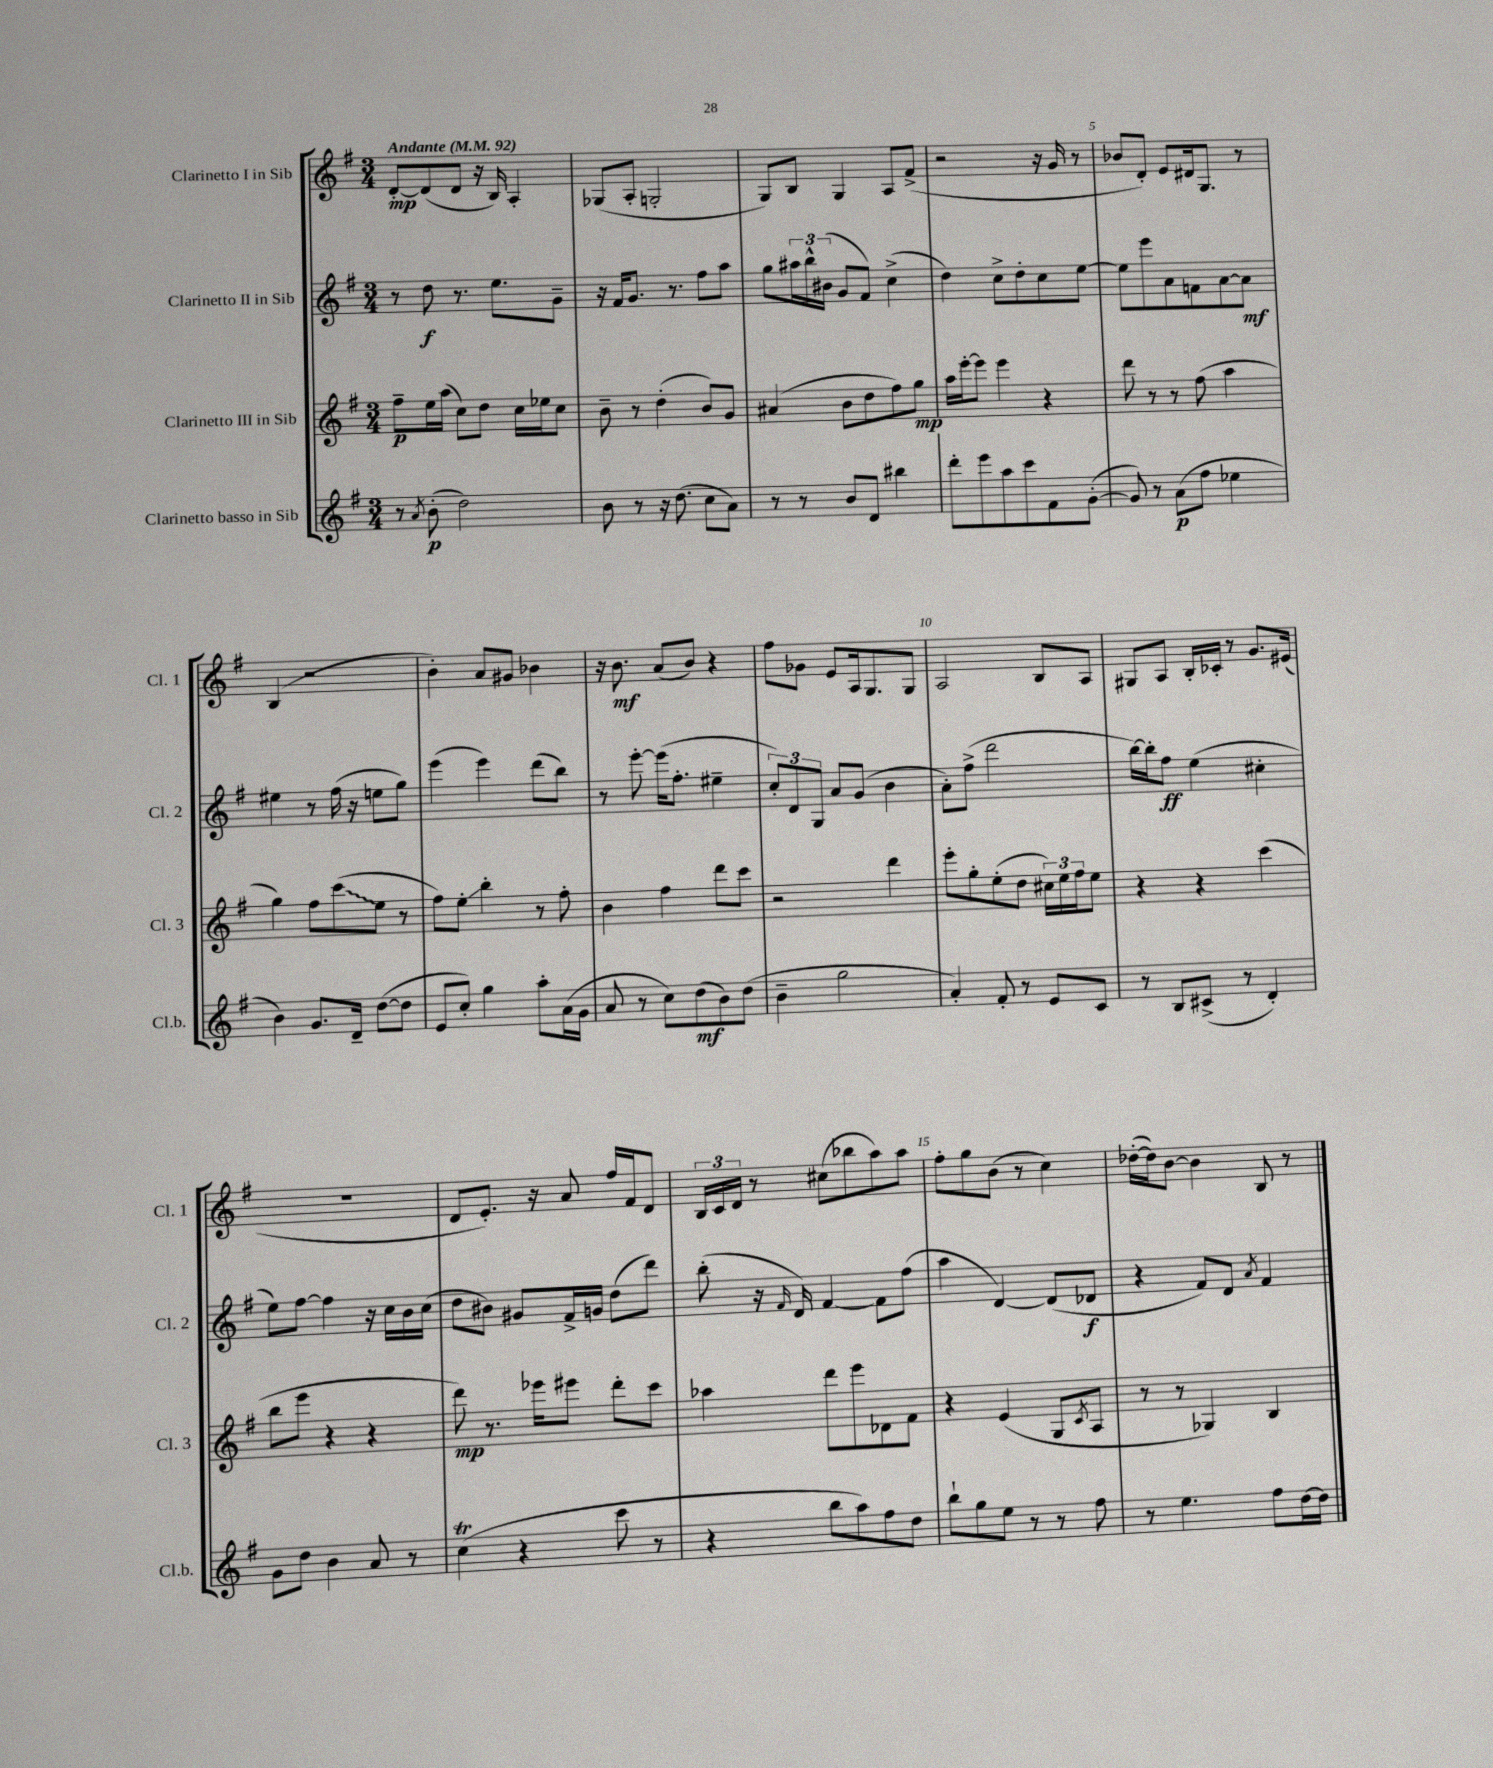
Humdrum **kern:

**kern	**kern	**kern	**kern
*staff4	*staff3	*staff2	*staff1
*clefG2	*clefG2	*clefG2	*clefG2
*k[f#]	*k[f#]	*k[f#]	*k[f#]
*M3/4	*M3/4	*M3/4	*M3/4
*MM92	*MM92	*MM92	*MM92
8r	8ff#~\L	8r	[8d'/L
8qa/	.	.	.
(8b'\	16ee\L	8dd\	(8d/]
.	(16aa\JJ	.	.
2dd\)	8cc\L)	8.r	8d/J
.	8dd\J	.	16r
.	.	8.ee\L	16B/)
.	16cc\LL	.	4A'/
.	16ee-\J	.	.
.	8cc\J	8g~\J	.
=	=	=	=
8b\	8b~\	16r	(8G-/L
.	.	16f#/LK	.
8r	8r	8.g/J	8A'/J
16r	(4dd'\	.	2G'/
(8.dd\	.	8.r	.
8cc\L	8b/L)	8ff#\L	.
8a\J)	8g/J	8aa\J	.
=	=	=	=
8r	(4a#/	8gg\L	8G/L)
8r	.	24aa#\L	8B/J
.	.	24bb^^\	.
.	.	(24b#\JJ	.
8b/L	8b\L	8g/L	4G/
8d/J	8dd\	8f#/J)	.
4bb#\	8ff#\)	(4cc^\	8A/L
.	8gg\J	.	(8f#^/J
=	=	=	=
8ddd'\L	16aa\LL	4dd\)	2r
.	[16eee'\J	.	.
8eee\	8eee\]J	.	.
8aa\	4eee\	8cc^\L	.
8ccc\	.	8dd'\	.
8f#\	4r	8cc\	16r
.	.	.	16g/
([8g'\J	.	[8ee\J	8r
=	=	=	=
8g/])	8ddd\	8ee\]L	8b-/L
8r	8r	8eee\	8d'/J)
(8a\L	8r	8a\	8e/L
8ff#\J	(8ff#\	8f\	16d#/k
.	.	.	8.G/J
4ee-\	4aa\	[8a\	.
.	.	8a\]J	8r
=	=	=	=
4b\)	4gg\)	4ee#\	(4B/
8.g/L	8ff#\L	8r	2r
.	(8ccc\	(16ff#\	.
16d~/Jk	.	16r	.
([8dd\L	8ee\J	8ee\L	.
8dd\]J	8r	8gg\J)	.
=	=	=	=
8e/L	8ff#\L)	(4eee\	4b'\)
8cc'/J)	8ee'\J	.	.
4gg\	4bb'\	4eee\)	8a/L
.	.	.	8g#/J
8aa'\L	8r	(8ddd\L	4b-\
(16a\L	8ff#'\	8bb\J)	.
16g\JJ	.	.	.
=	=	=	=
8a/	4b\	8r	16r
.	.	.	8.b\
8r	.	[8eee'\	.
8cc\L)	4ff#\	(16eee\]LK	(8a/L
.	.	8.ff#'\J	.
(8dd\	.	.	8b/J)
8b\)	8ddd\L	4ee#~\	4r
(8dd\J	8ccc\J	.	.
=	=	=	=
4b~\	2r	12cc'/L)	8ff#\L
.	.	12d/	.
.	.	.	8g-\J
.	.	12G/J	.
2gg\	.	8a/L	8e/L
.	.	(8g/J	16A/k
.	.	.	8.G/
.	4ddd\	4b\	.
.	.	.	8G/J
=	=	=	=
4a'/)	8eee'\L	8a'\L)	2A/
.	8gg'\	(8ff#^\J	.
8f#'/	(8ee'\	2ddd\	.
8r	8dd\J	.	.
8e/L	24cc#\LL)	.	8B/L
.	24ee\	.	.
.	24ff#\J	.	.
8c/J	8ee\J	.	8A/J
=	=	=	=
8r	4r	[16bb\LL)	8G#/L
.	.	16bb'\]J	.
8B/L	.	8ff#\J	8A/J
(8c#^/J	4r	(4ee\	16B'/LL
.	.	.	16c-'/JJ
8r	.	.	8r
4d'/)	(4ccc\	4cc#'\	8.g/L
.	.	.	(16e#/Jk
=	=	=	=
8g\L	8bb\L	8ee\L)	2.r
8dd\J	8eee\J	[8ff#\J	.
4b\	4r	4ff#\]	.
8a/	4r	16r	.
.	.	16cc\LL	.
8r	.	16b\	.
.	.	(16cc\JJ	.
=	=	=	=
(4cc\	8ddd\)	8dd\L	8d/L
.	8.r	8b#\J)	8.e'/J)
4r	.	8g#/L	.
.	16eee-\LK	.	16r
.	8eee#\J	16f#^/L	8a/
.	.	16g/JJ	.
8ccc\	8ddd'\L	(8dd\L	16ff#/LL
.	.	.	16f#/J
8r	8ccc\J	8ddd\J)	8d/J
=	=	=	=
4r	4aa-\	(8bb'\	24B/LL
.	.	.	24c/
.	.	.	24d/JJ
.	.	16r	8r
.	.	16qqf#/	.
.	.	16d/)	.
8bb\L	8ddd\L	[4f#/	(8cc#\L
8aa\)	8eee\	.	8bb-\
8ff#\	8d-\	8f#\]L	8aa\)
8dd\J	8f#\J	(8ff#\J	8aa\J
=	=	=	=
8bb`\L	4r	4aa\	8ff#'\L
8gg\	.	.	8gg\
8ee\J	(4e/	[4d/)	(8b\J
8r	.	.	8r
8r	8G/L	(8d/]L	4cc\)
.	8qc/	.	.
8ff#\	8A/J	8d-/J	.
=	=	=	=
8r	8r	4r	([16dd-'\LL
.	.	.	16dd-\]J)
4.ee\	8r	.	[8b\J
.	4G-/)	8f#/L)	4b\]
.	.	8d/J	.
.	.	8qa/	.
8ff#\L	4B/	4f#/	8B/
[16dd\L	.	.	8r
16dd\]JJ	.	.	.
==	==	==	==
*-	*-	*-	*-
